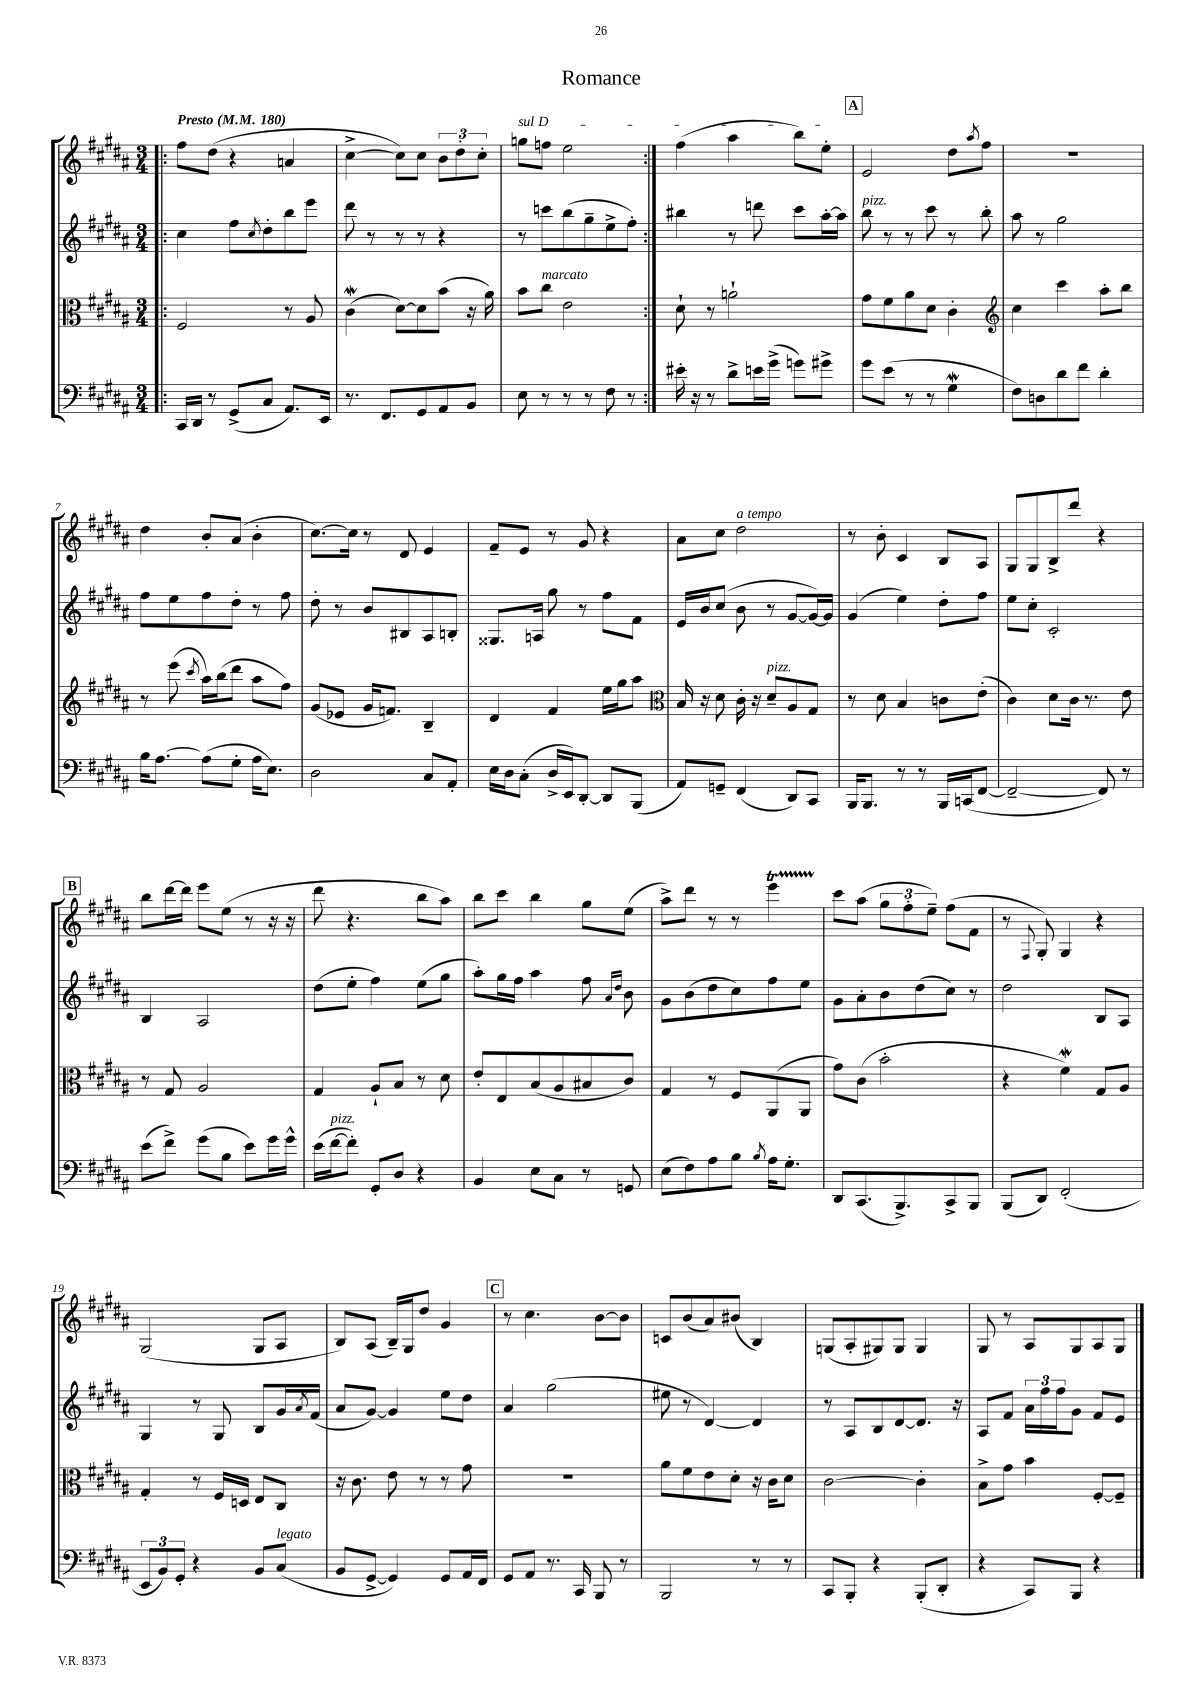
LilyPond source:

\header { title = "Romance" }
<<
\new StaffGroup <<
\new Staff = "s0" {
    \clef treble \key b \major \numericTimeSignature \time 3/4 \tempo "Presto" 4 = 180
    \repeat volta 2 { \bar ".|:" fis''8 dis''8( r4 a'4 |
    cis''4~-> cis''8) cis''8 \tuplet 3/2 { b'8 dis''8-. cis''8-. } |
    \once \override TextSpanner.bound-details.left.text = \markup { \italic "sul D" } g''8\startTextSpan f''8 e''2 | }
    fis''4( ais''4 b''8) e''8-.\stopTextSpan |
    \mark \markup { \box "A" } e'2 dis''8 \acciaccatura { ais''8 } fis''8 |
    R2. |
    dis''4 b'8-. ais'8( b'4-. |
    cis''8.~) cis''16 r8 dis'8 e'4 |
    fis'8-- e'8 r8 gis'8 r4 |
    ais'8 cis''8 dis''2^\markup { \italic "a tempo" } |
    r8 b'8-. cis'4 b8 ais8 |
    gis8 gis8 b8-> dis'''8 r4 |
    \mark \markup { \box "B" } b''8 dis'''16~ dis'''16 e'''8 e''8( r8 r16 r16 |
    dis'''8 r4. b''8 ais''8) |
    b''8 cis'''8 b''4 gis''8 e''8( |
    ais''8->) dis'''8 r8 r8 e'''4\startTrillSpan |
    cis'''8\stopTrillSpan ais''8( \tuplet 3/2 { gis''8 fis''8-. e''8--) } fis''8( fis'8 |
    r8 \appoggiatura { fis8 } gis8-.) gis4 r4 |
    gis2( gis8 ais8 |
    b8) ais8( b16--) gis16 dis''8 gis'4 |
    \mark \markup { \box "C" } r8 cis''4. b'8~ b'8 |
    c'8 b'8( ais'8) bis'8( b4) |
    g8( ais8-. gis8) gis8 gis4 |
    gis8 r8 ais8 gis8 ais8 gis8 \bar "|." |
}
\new Staff = "s1" {
    \clef treble \key b \major \numericTimeSignature \time 3/4
    \repeat volta 2 { \bar ".|:" cis''4 fis''8 \acciaccatura { cis''8 } dis''8-. b''8 e'''8 |
    dis'''8 r8 r8 r8 r4 |
    r8 c'''8 b''8( gis''8-- e''8-> fis''8-.) | }
    bis''4 r8 d'''8 cis'''8 ais''16~-. ais''16 |
    \mark \markup { \box "A" } b''8^\markup { \italic "pizz." } r8 r8 cis'''8 r8 b''8-. |
    ais''8 r8 gis''2 |
    fis''8 e''8 fis''8 dis''8-. r8 fis''8 |
    dis''8-. r8 b'8 bis8 ais8 b8-. |
    gisis8. a16 gis''8 r8 fis''8 fis'8 |
    e'16 b'16 cis''8( b'8 r8 gis'8~ gis'16~) gis'16 |
    gis'4( e''4) dis''8-. fis''8 |
    e''8 cis''8-. cis'2-. |
    \mark \markup { \box "B" } b4 ais2 |
    dis''8( e''8-. fis''4) e''8( gis''8 |
    ais''8-.) gis''16 fis''16 ais''4 fis''8 \grace { ais'16 dis''16 } b'8 |
    gis'8 b'8( dis''8 cis''8) fis''8 e''8 |
    gis'8 ais'8-. b'8 dis''8( cis''8) r8 |
    dis''2 b8 ais8 |
    gis4 r8 gis8 b8 gis'16 \acciaccatura { ais'8 } fis'16( |
    ais'8 gis'8~) gis'4 e''8 dis''8 |
    \mark \markup { \box "C" } ais'4 gis''2( |
    eis''8 r8 dis'4~) dis'4 |
    r8 ais8 b8 dis'8~ dis'8. r16 |
    ais8 fis'8 \tuplet 3/2 { ais'16 fis''16 fis''16 } gis'8 fis'8 e'8 \bar "|." |
}
\new Staff = "s2" {
    \clef alto \key b \major \numericTimeSignature \time 3/4
    \repeat volta 2 { \bar ".|:" fis2 r8 ais8 |
    cis'4\mordent( dis'8~) dis'8 b'8( r16 ais'16) |
    b'8 cis''8^\markup { \italic "marcato" } e'2 | }
    dis'8-! r8 a'2-! |
    \mark \markup { \box "A" } gis'8 fis'8 ais'8 dis'8 cis'4-. |
    \clef treble cis''4 cis'''4 ais''8-. b''8 |
    r8 e'''8( \acciaccatura { cis'''8 } ais''16) b''16( dis'''8 ais''8 fis''8) |
    gis'8( ees'8 gis'16 f'8.) b4-- |
    dis'4 fis'4 e''16 gis''16 ais''8 |
    \clef alto b16 r16 dis'8 cis'16-. r16 dis'8--^\markup { \italic "pizz." } ais8 gis8 |
    r8 dis'8 b4 c'8 e'8-.( |
    cis'4) dis'8 cis'16 r8. e'8 |
    \mark \markup { \box "B" } r8 gis8 ais2 |
    gis4 ais8-! b8 r8 dis'8 |
    e'8-. e8 b8( ais8 bis8 cis'8) |
    gis4 r8 fis8 ais,8( ais,8 |
    gis'8) cis'8( b'2-. |
    r4 fis'4\mordent) gis8 ais8 |
    gis4-. r8 fis16 d16 e8 cis8 |
    r16 cis'8. e'8 r8 r8 gis'8 |
    \mark \markup { \box "C" } R2. |
    ais'8 fis'8 e'8 dis'8-. r16 cis'16 dis'8 |
    cis'2~ cis'4-. |
    b8-> gis'8 b'4 fis8~-. fis8-- \bar "|." |
}
\new Staff = "s3" {
    \clef bass \key b \major \numericTimeSignature \time 3/4
    \repeat volta 2 { \bar ".|:" cis,16 dis,16 r8 gis,8->( cis8 ais,8.) e,16 |
    r8. fis,8. gis,8 ais,8 b,8 |
    e8 r8 r8 r8 fis8 r8 | }
    eis'16-. r16 r8 dis'8-> e'16 gis'16->( g'8) gis'8-> |
    \mark \markup { \box "A" } gis'8 e'8( r8 r8 gis4\mordent |
    fis8) d8 dis'8 fis'8 dis'4-. |
    b16 ais8.~ ais8( gis8-. ais16 e8.) |
    dis2 cis8 ais,8-. |
    e16 dis16 cis8-.( dis16-> e,16) dis,8~-. dis,8 b,,8( |
    ais,8) g,8-- fis,4( dis,8) cis,8 |
    b,,16 b,,8. r8 r8 b,,16 c,16( fis,8~ |
    fis,2~-- fis,8) r8 |
    \mark \markup { \box "B" } e'8( fis'8->) gis'8( b8 e'8) gis'16 gis'16-^ |
    e'16( fis'16~^\markup { \italic "pizz." } fis'8-.) gis,8-. dis8 r4 |
    b,4 e8 cis8 r8 g,8 |
    e8( fis8) ais8 b8 \acciaccatura { b8 } ais16 gis8.-. |
    dis,8 cis,8.( b,,8.->) cis,8-> b,,8 |
    b,,8( dis,8) fis,2-.( |
    \tuplet 3/2 { e,8 b,8) gis,8-. } r4 b,8 cis8^\markup { \italic "legato" }( |
    b,8 gis,8~-> gis,4) gis,8 ais,16 fis,16 |
    \mark \markup { \box "C" } gis,8 ais,8 r8. cis,16 b,,8 r8 |
    b,,2 r8 r8 |
    cis,8 b,,8-. r4 b,,8-.( dis,8-. |
    r4 cis,8) b,,8 r4 \bar "|." |
}
>>
>>
